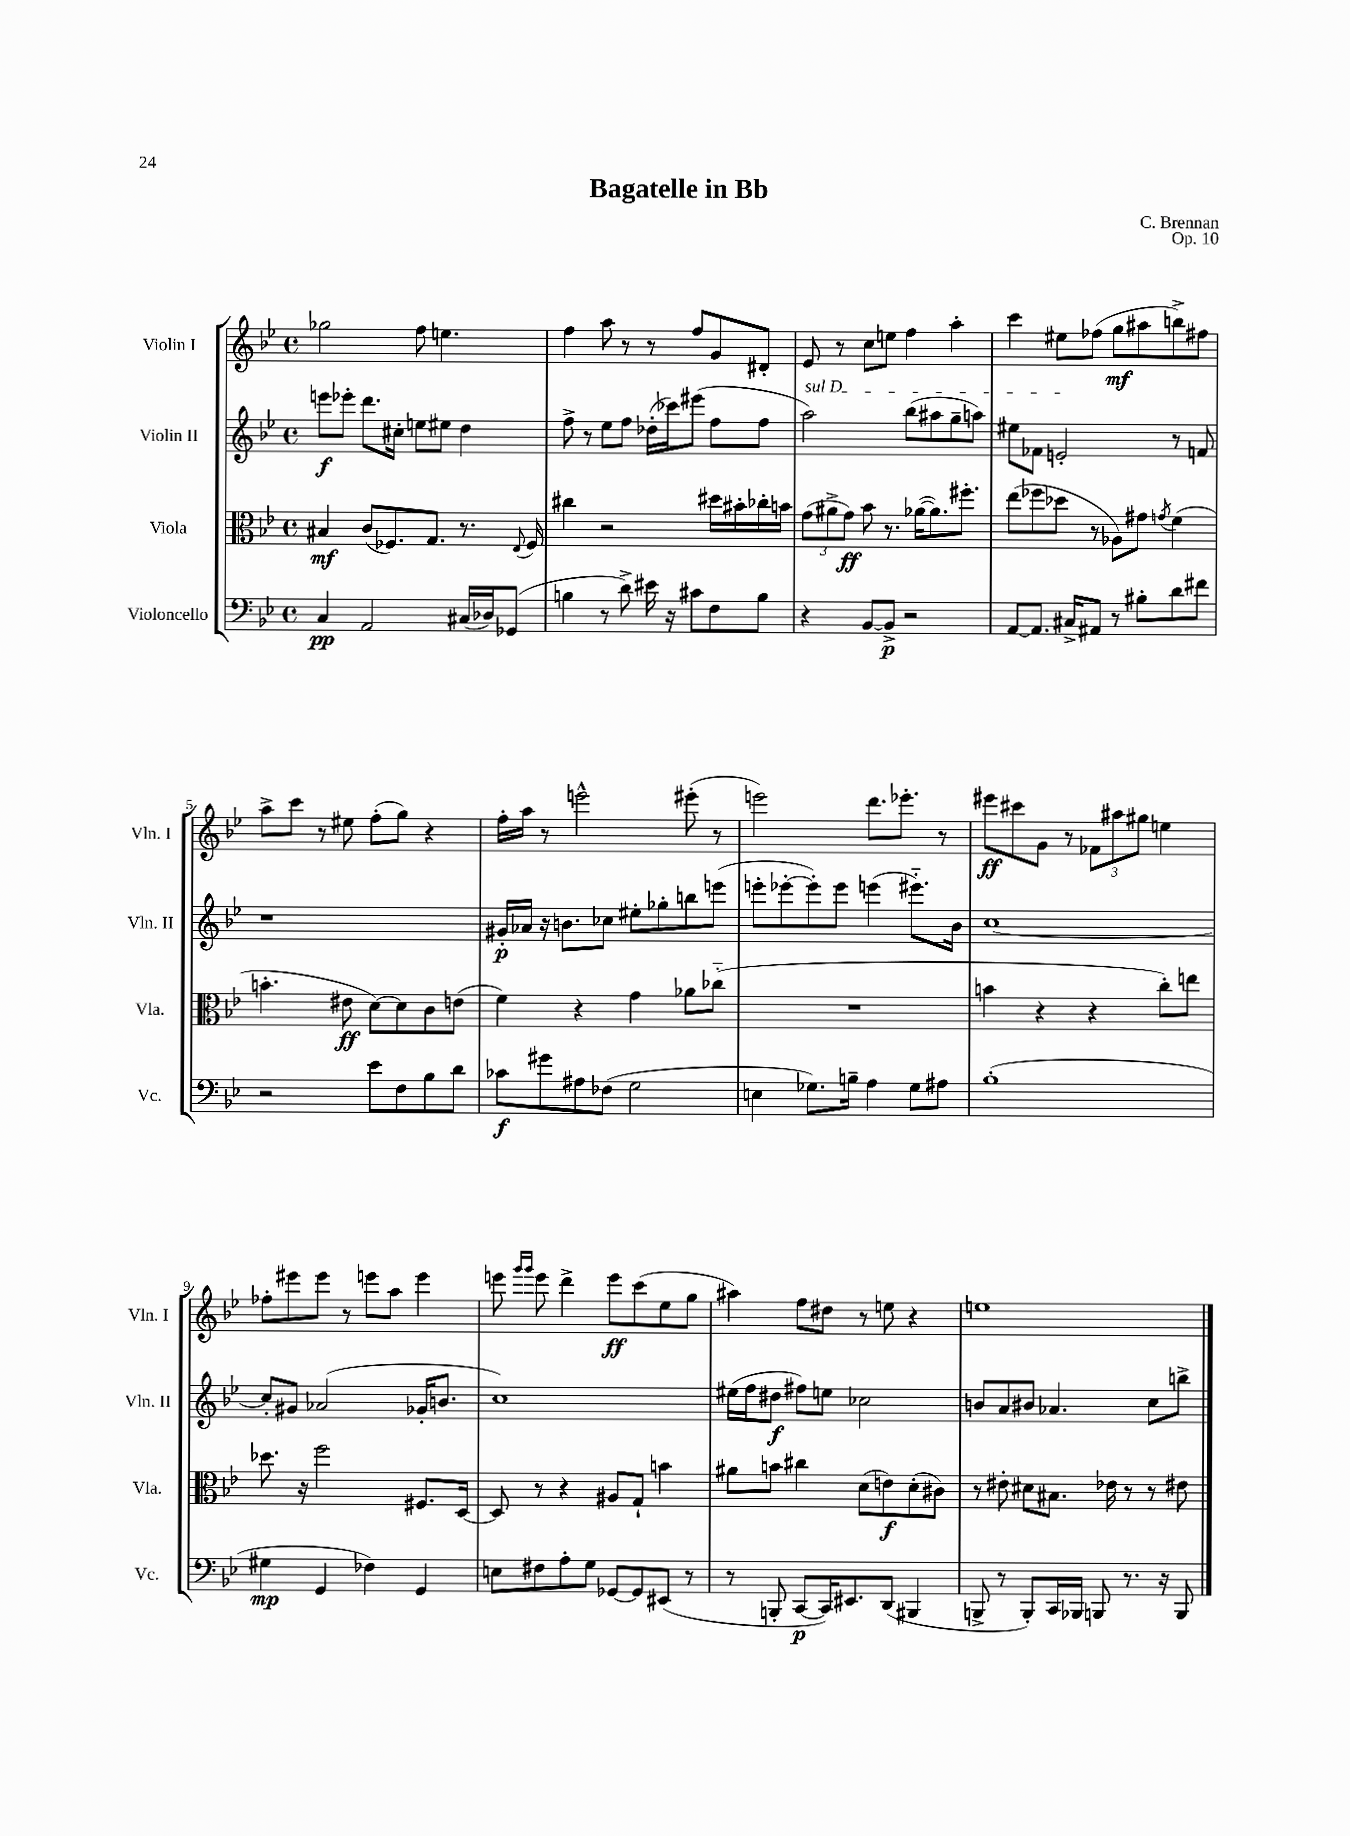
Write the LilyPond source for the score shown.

\header { title = "Bagatelle in Bb" composer = "C. Brennan" opus = "Op. 10" }
<<
\new StaffGroup <<
\new Staff = "s0" \with { instrumentName = "Violin I" shortInstrumentName = "Vln. I" } {
    \clef treble \key bes \major \defaultTimeSignature \time 4/4
    ges''2 f''8 e''4. |
    f''4 a''8 r8 r8 f''8 g'8 dis'8-. |
    ees'8 r8 c''8 e''8 f''4 a''4-. |
    c'''4 eis''8 fes''8( g''8\mf ais''8 b''8->) fis''8 |
    a''8-> c'''8 r8 eis''8 f''8-.( g''8) r4 |
    f''16-. a''16 r8 e'''2-^ eis'''8-.( r8 |
    e'''2) d'''8. ees'''8.-. r8 |
    eis'''8\ff cis'''8 g'8 r8 \tuplet 3/2 { fes'8 ais''8 gis''8 } e''4 |
    fes''8-. eis'''8 eis'''8 r8 e'''8 a''8 e'''4 |
    e'''8 \grace { g'''16 g'''16 } e'''8 d'''4-> e'''8\ff c'''8( ees''8 g''8 |
    ais''4) f''8 dis''8 r8 e''8 r4 |
    e''1 \bar "|." |
}
\new Staff = "s1" \with { instrumentName = "Violin II" shortInstrumentName = "Vln. II" } {
    \clef treble \key bes \major \defaultTimeSignature \time 4/4
    e'''8\f ees'''8-. d'''8. cis''16-. e''8 eis''8 d''4 |
    f''8-> r8 ees''8 f''8 des''16-.( ces'''16) eis'''8( f''8 f''8 |
    \once \override TextSpanner.bound-details.left.text = \markup { \italic "sul D" } a''2\startTextSpan) bes''8( ais''8 g''8-- a''8) |
    eis''8 fes'8 e'2-.\stopTextSpan r8 f'8 |
    r1 |
    gis'16-.\p aes'16 r16 b'8. ces''8 eis''8-. ges''8-. b''8 e'''8( |
    e'''8-. ees'''8~-. ees'''8-.) ees'''8 e'''4( eis'''8.-_) bes'16 |
    c''1~ |
    c''8-. gis'8 aes'2( ges'16-. b'8. |
    c''1) |
    eis''16( f''16 dis''8\f fis''8) e''8 ces''2 |
    b'8 a'8 bis'8 aes'4. c''8 b''8-> \bar "|." |
}
\new Staff = "s2" \with { instrumentName = "Viola" shortInstrumentName = "Vla." } {
    \clef alto \key bes \major \defaultTimeSignature \time 4/4
    bis4\mf c'8( fes8.) g8. r8. \appoggiatura { ees8 } fes16 |
    cis''4 r2 dis''16 bis'16-. ces''16-. b'16 |
    \tuplet 3/2 { g'8( ais'8-> g'8\ff) } bes'8 r8. aes'16~( aes'8.) fis''8.-. |
    ees''8( fes''8 des''8 r8 aes8) gis'8 \acciaccatura { g'8 } f'4( |
    b'4.-. eis'8\ff d'8~) d'8 c'8 e'8( |
    f'4) r4 g'4 aes'8 ces''8-_( |
    R1 |
    b'4 r4 r4 c''8-.) e''8 |
    des''8. r16 f''2 fis8. d16~ |
    d8 r8 r4 ais8 g8-! b'4 |
    ais'8 b'8 cis''4 d'8( e'8\f) d'8-.( cis'8) |
    r8 eis'8-. dis'8 bis8. ees'16 r8 r8 eis'8 \bar "|." |
}
\new Staff = "s3" \with { instrumentName = "Violoncello" shortInstrumentName = "Vc." } {
    \clef bass \key bes \major \defaultTimeSignature \time 4/4
    c4\pp a,2 cis16( des16) ges,8( |
    b4 r8 d'8->) eis'16 r16 cis'8 f8 b8 |
    r4 bes,8~ bes,8->\p r2 |
    a,8~ a,8. cis16-> ais,8 r8 bis8-. d'8 fis'8 |
    r2 ees'8 f8 bes8 d'8 |
    ces'8\f gis'8 ais8 fes8( g2 |
    e4 ges8.) b16-- a4 ges8 ais8 |
    bes1-.( |
    gis4\mp g,4 fes4) g,4 |
    e8 fis8 a8-. g8 ges,8~ ges,8 eis,8( r8 |
    r8 b,,8-. c,8~\p c,16) eis,8. d,8( bis,,4 |
    b,,8-> r8 b,,8-.) c,16 bes,,16 b,,8 r8. r16 b,,8 \bar "|." |
}
>>
>>
